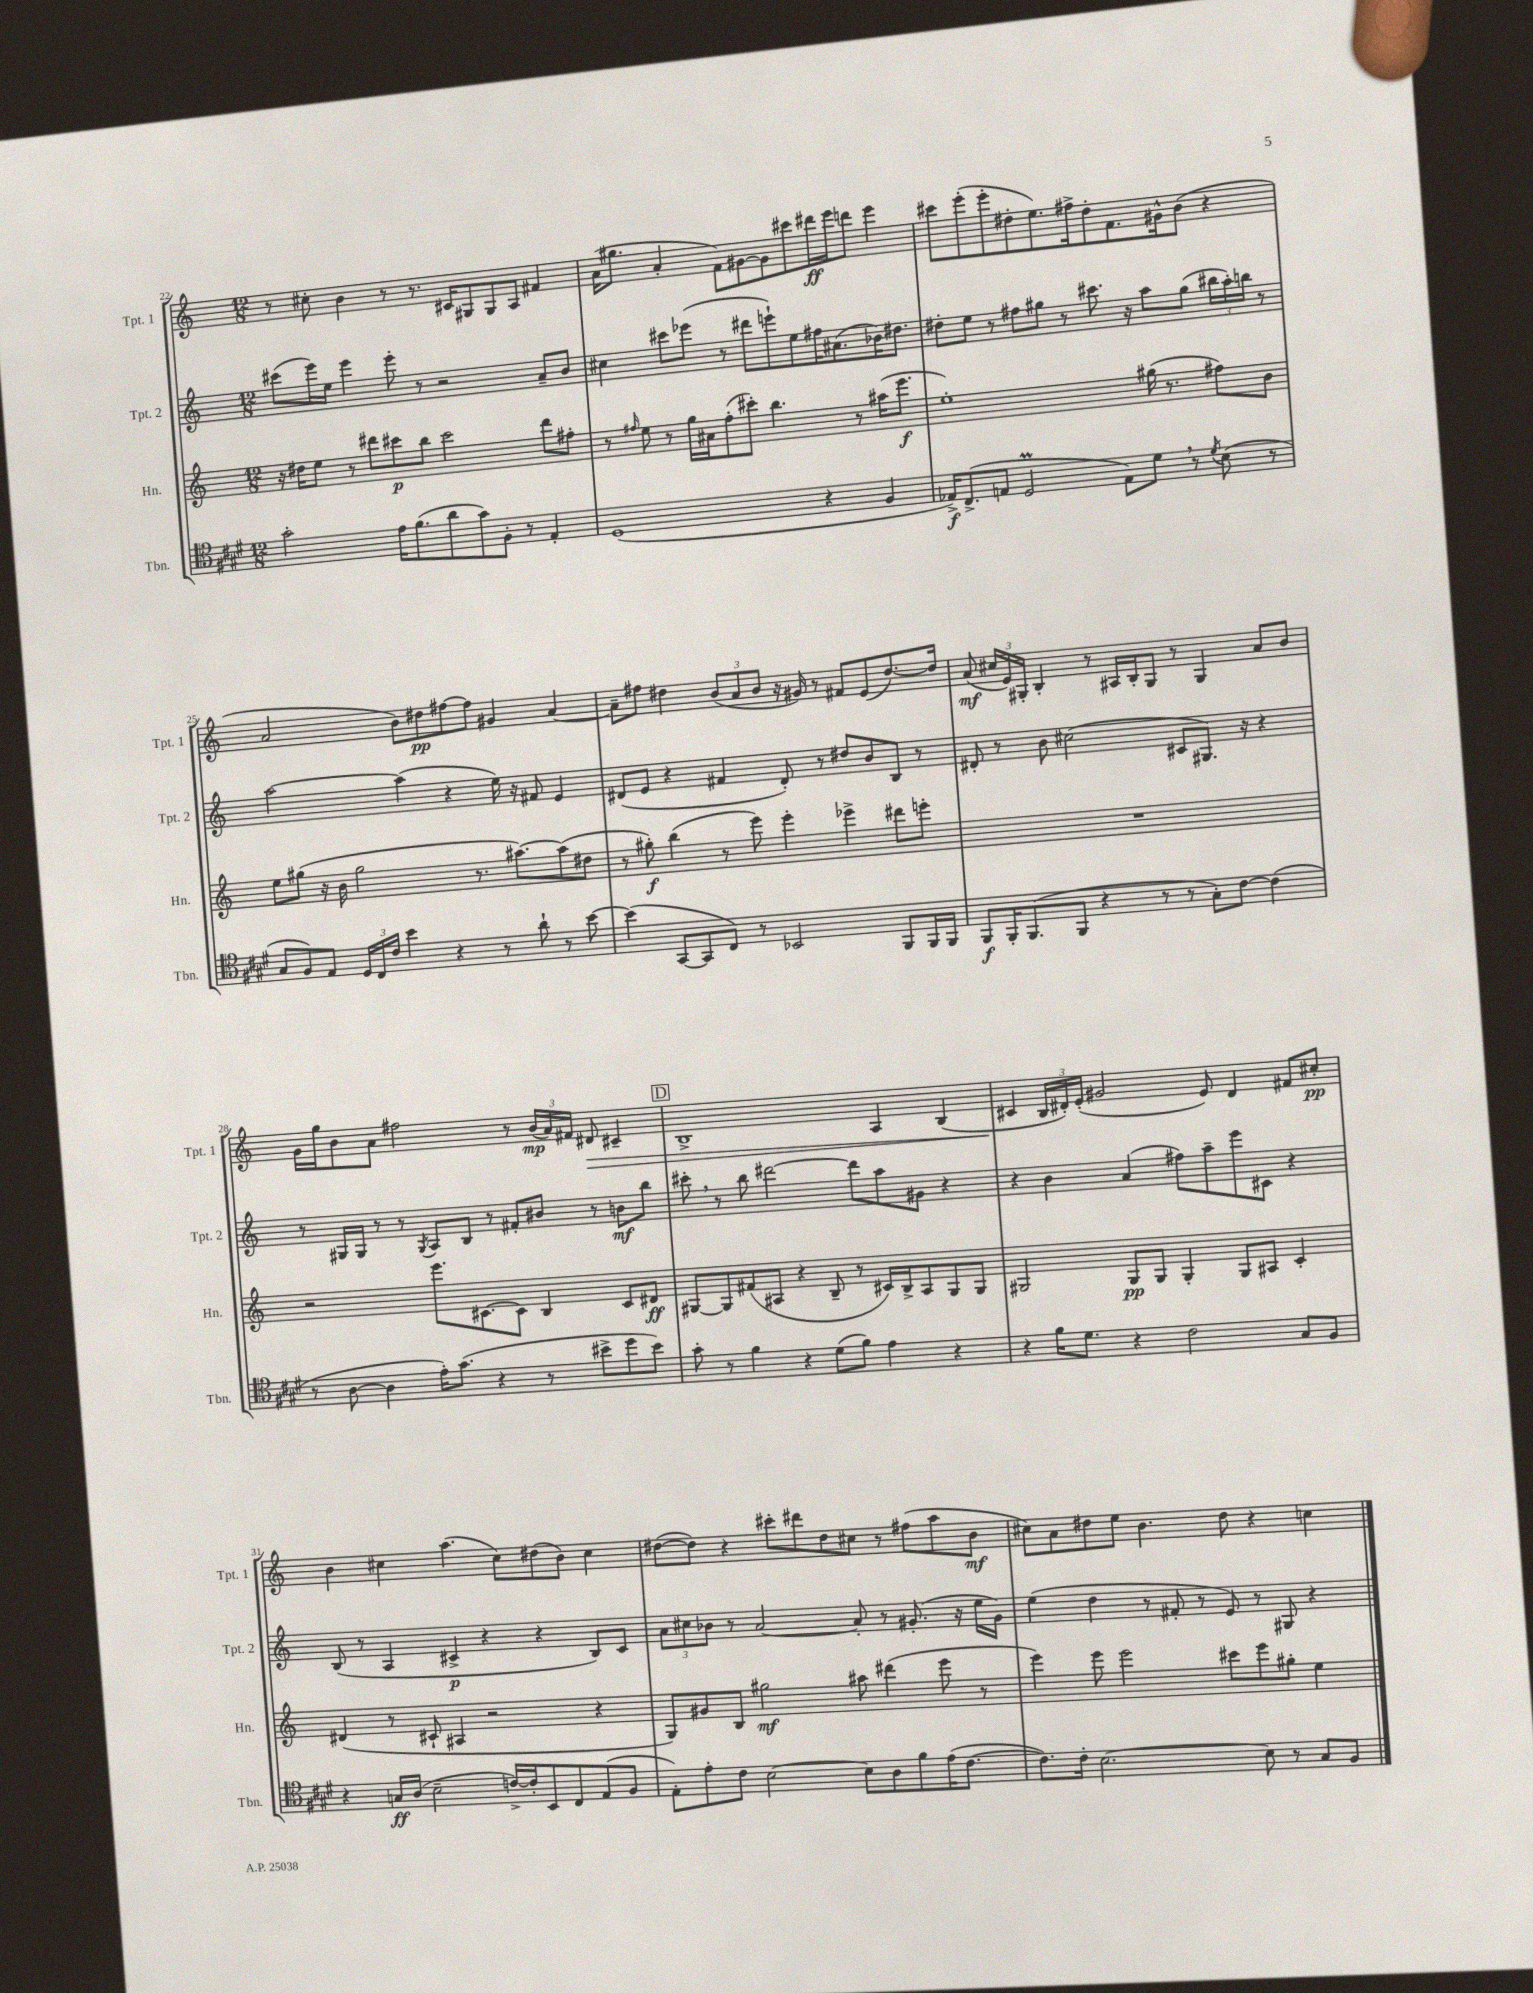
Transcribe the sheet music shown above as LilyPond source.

<<
\new StaffGroup <<
\new Staff = "s0" \with { instrumentName = "Tpt. 1" shortInstrumentName = "Tpt. 1" } {
    \clef treble \key c \major \numericTimeSignature \time 12/8
    \autoBeamOff r8 cis''8-. b'4 r8 r8. cis'16[ gis8 gis8 a8] fis'4 |
    a'16[( gis''8.] a'4-. f'8[) gis'8~ gis'8 cis'''8 dis'''16\ff e'''16 d'''8] e'''4 |
    cis'''8[ e'''8-.( e'''8-. dis''8-. e''8.) fis''16-> dis''8-. f'8. gis'16-^ b'8]( r4 |
    a'2 b'8[) dis''8\pp fis''8~ fis''8] gis'4 a'4~ |
    a'8[-- fis''8] dis''4 \tuplet 3/2 { b'8[( a'8 b'8] } r16 gis'16) r8 fis'8[ e'8( dis''8.~) dis''16] |
    a'8\mf( \tuplet 3/2 { cis''16[ e'16) gis16]-. } b4-. r8 ais16[ b16-. gis8] r8 gis4 a'8[ b'8] |
    g'16[ g''16 b'8 a'8] fis''2 r8 \tuplet 3/2 { b'16[\mp( a'16) fis'16] } dis'8\> cis'4-- |
    \mark \markup { \box "D" } b1-> a4 b4( |
    cis'4\! \tuplet 3/2 { b16[ dis'16-.) e'16]-.( } gis'2 e'8) dis'4 fis'8[ cis''8]-.\pp |
    b'4 cis''4 a''4.( cis''8[) dis''8( b'8]) cis''4 |
    dis''8[~( dis''8]) r4 cis'''8[-. dis'''8 dis''8 cis''8] r8 fis''8[( a''8 b'8]\mf |
    cis''8[) a'8 dis''8 e''8] b'4. dis''8 r4 c''4 \bar "|." |
}
\new Staff = "s1" \with { instrumentName = "Tpt. 2" shortInstrumentName = "Tpt. 2" } {
    \clef treble \key c \major \numericTimeSignature \time 12/8
    \autoBeamOff cis'''8[( e'''16) e''16] e'''4 e'''8-. r8 r2 a'8[-- b'8] |
    cis''4 cis'''8[ ees'''8]( r8 dis'''8[ e'''8-!) e''8 fis''16 ais'8.( bes'16) dis''8.] |
    dis''8[-. e''8] r8 fis''8[ gis''8] r8 cis'''8. r16 a''8[ gis''8]( \tuplet 3/2 { bis''16[ a''16-.) b''16] } r8 |
    a''2~ a''4( r4 e''16) r16 fis'8 e'4 |
    dis'8[( e'8] r4 fis'4 dis'8-.) r8 dis''8[ b'8 b8] r8 |
    dis'8-. r8 b'8 cis''2( cis'8[ gis8.]) r16 r4 |
    r8 gis16[ gis16] r8 r8 \acciaccatura { gis8 } a8[ b8] r8 fis'8[-. bis'8] r8 b'8[\mf b''8] |
    \mark \markup { \box "D" } cis'''8-. \breathe r8 b''8 dis'''2~ dis'''8[ a''8 gis'8] r4 |
    r4 b'4 a'4( fis''8[) a''8-- e'''8 cis'8] r4 |
    b8( r8 a4 cis'4->\p r4 r4 b8[) cis'8] |
    \tuplet 3/2 { a'8[ cis''8 bes'8] } r8 a'2~ a'8-. r8 gis'8.-.( r16 e''16[ gis'16]) |
    e''4( d''4 r8 fis'8-. r8 e'8) r8 gis8 r4 \bar "|." |
}
\new Staff = "s2" \with { instrumentName = "Hn." shortInstrumentName = "Hn." } {
    \clef treble \key c \major \numericTimeSignature \time 12/8
    \autoBeamOff r16 dis''16[ e''8] r8 dis'''8[ cis'''8\p b''8] cis'''2 dis'''8[ fis''8]-. |
    r8 \grace { fis''16 } e''8 r8 g''16[ ais'16 fis''8-.( cis'''8]-.) b''4. r8 ais''16[( e'''8.]\f |
    e''1-.) gis''16( r8. fis''8[) b'8] |
    e''8[ gis''8]( r16 b'16 gis''2 r8. ais''8.[~) ais''8( dis''8] |
    r8 gis''8-.\f) b''4( r8 e'''8) e'''4-. ees'''4-> dis'''8[ e'''8]-. |
    R1. |
    r2 e'''8.[ cis'8.~ cis'8] b4 cis'8[ dis'8]\ff |
    \mark \markup { \box "D" } gis8[~ gis8 fis'8( ais8] r4 b8-- r8 cis'16[) b16-> ais8 gis8 gis8] |
    gis2 gis8[\pp gis8] gis4-. gis8[ ais8] c'4-. |
    dis'4( r8 cis'8-! ais4 r2 r4 |
    g8[) gis'8 b8] gis''2\mf ais''8 dis'''4( e'''8 r8 |
    e'''4) e'''8 e'''2 cis'''8[ e'''8 gis''8]-. e''4 \bar "|." |
}
\new Staff = "s3" \with { instrumentName = "Tbn." shortInstrumentName = "Tbn." } {
    \clef tenor \key e \major \numericTimeSignature \time 12/8
    \autoBeamOff gis'2-. e'16[ fis'8.( a'8 gis'8) fis8]-. r8 e4-. |
    dis1( r4 fis4 |
    ees16[->\f) cis8.->( e8] dis2\prall e8[) dis'8] \breathe r8 \acciaccatura { dis'8 } b8( r8 |
    gis8[ fis8) e8] \tuplet 3/2 { dis16[ cis16 cis'16] } b'4 r4 r8 a'8-! r8 b'8~ |
    b'4( gis,8[~ gis,8 cis8]) r8 bes,2 fis,8[ fis,16 fis,16] |
    fis,8[\f fis,16-. fis,8.( fis,8] r4 r8 r8 gis8[-.) cis'8]~ cis'4( |
    r8 a8~ a4 e'16[-.) gis'8.]( r4 r8 bis'8[-> dis''8 bis'8]) |
    \mark \markup { \box "D" } gis'8-. r8 fis'4 r4 dis'8[( fis'8]) e'4 r4 |
    r4 fis'16[ dis'8.] r4 cis'2 gis8[ fis8] |
    r4 g16[\ff a16]( b2-- c'16[~->) c'16-. b,8 cis8 e8( fis8] |
    e8[-.) e'8-. cis'8] b2~ b8[ a8 fis'8 e'16( cis'8.]~ |
    cis'8.[) cis'16]-. b2.~ b8 r8 gis8[ fis8] \bar "|." |
}
>>
>>
\layout { \context { \Score currentBarNumber = #22 } }
